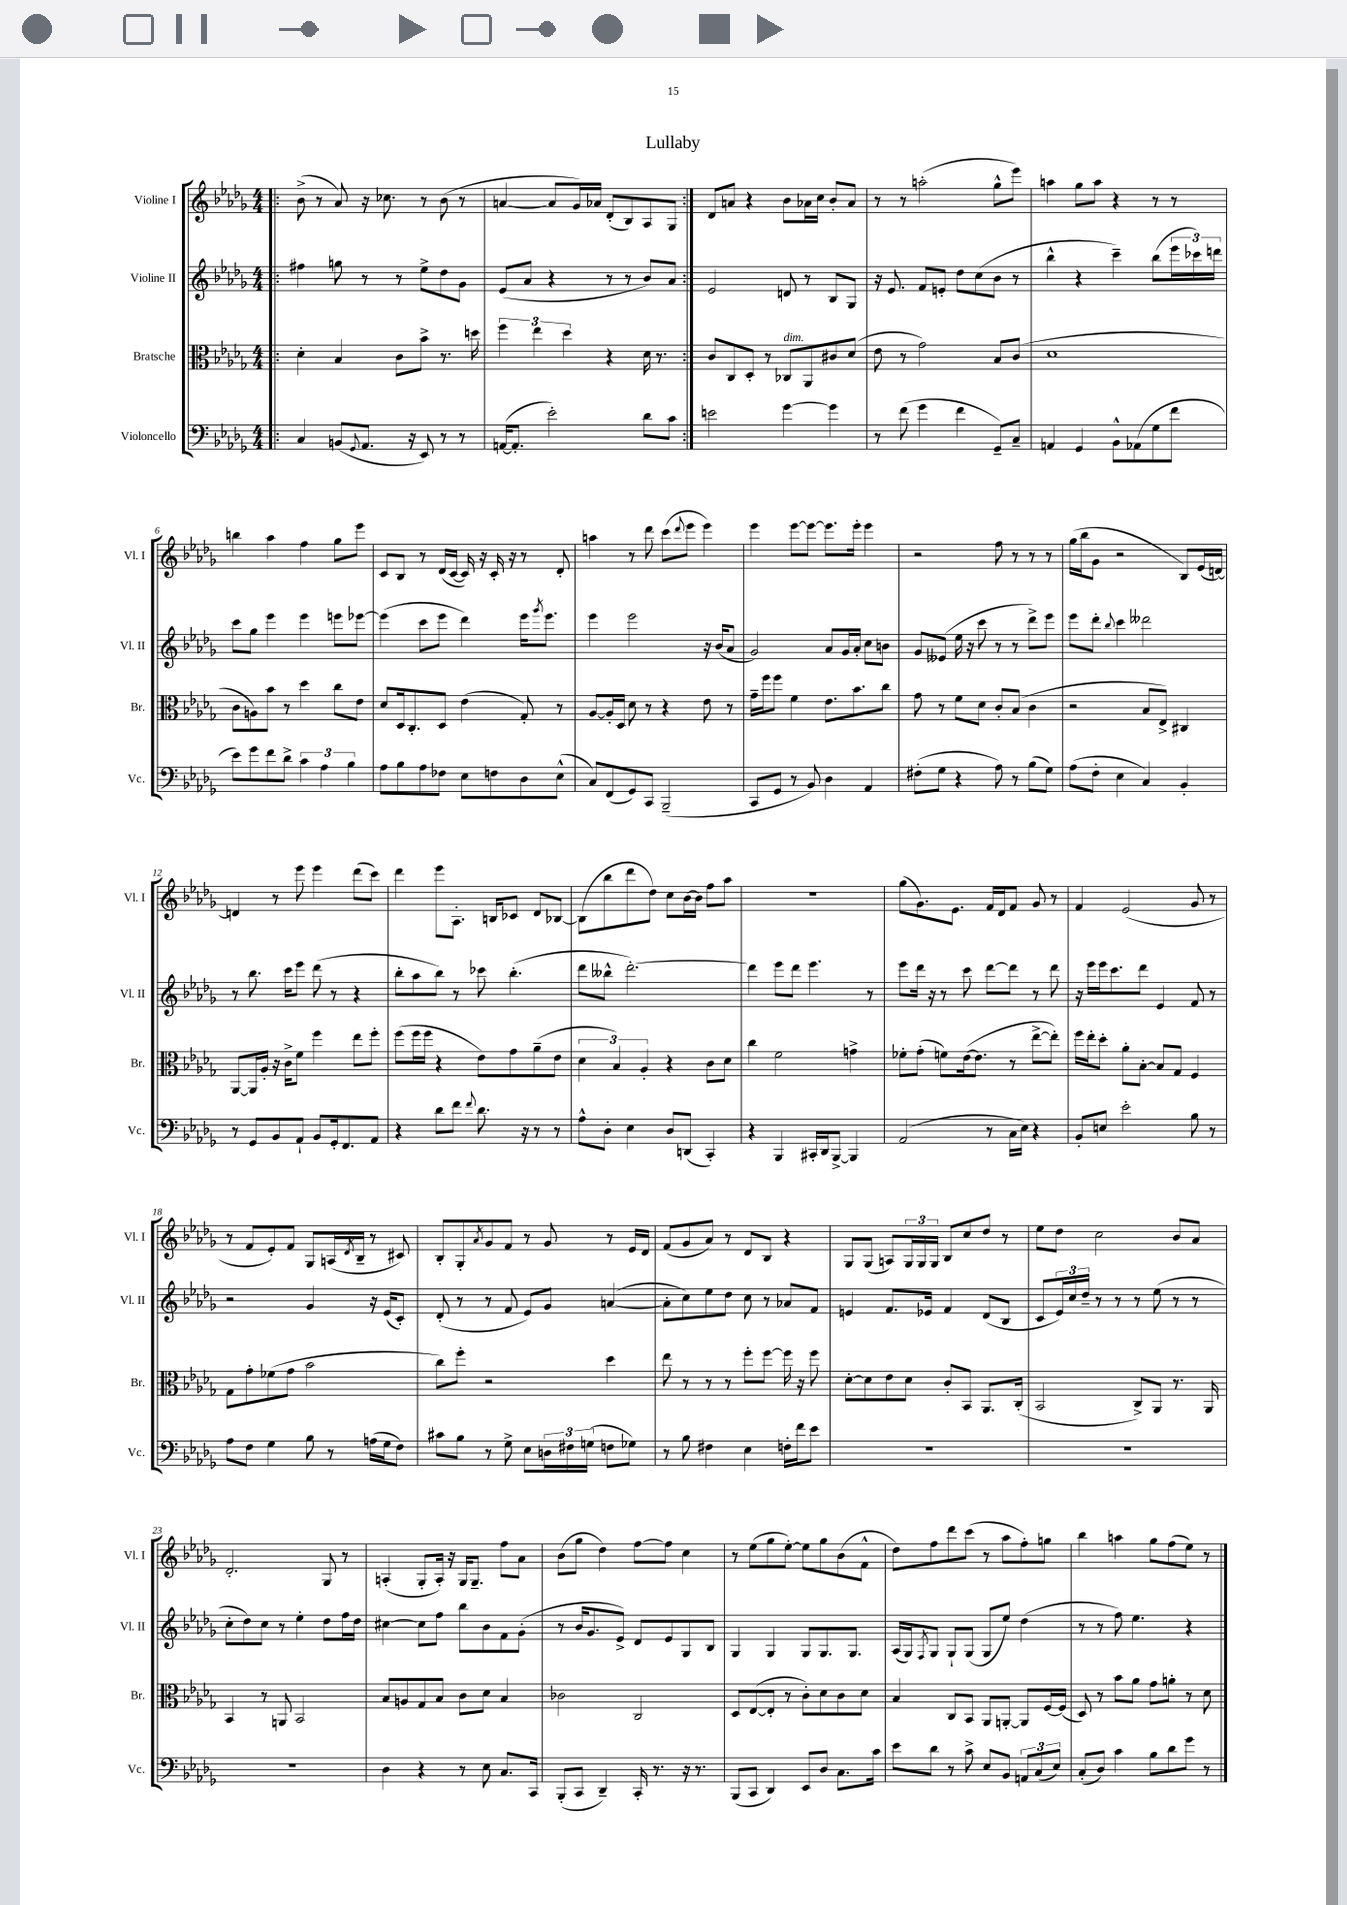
\header { title = "Lullaby" }
<<
\new StaffGroup <<
\new Staff = "s0" \with { instrumentName = "Violine I" shortInstrumentName = "Vl. I" } {
    \clef treble \key des \major \numericTimeSignature \time 4/4
    \repeat volta 2 { \bar ".|:" bes'8->( r8 aes'8) r16 ces''8. r8 bes'8( r8 |
    a'4~ a'8 ges'16) aes'16 des'8-.( bes8) aes8 ges8 | }
    des'8 a'8 r4 bes'8 aes'16 c''16 bes'8-. aes'8 |
    r8 r8 a''2-.( ges''8-^ ees'''8) |
    a''4 ges''8 a''8 r4 r8 r8 |
    b''4 aes''4 f''4 ges''8 ees'''8 |
    c'8 bes8 r8 des'16( c'16~ c'16) r16 c'16-. r16 r8 des'8-. |
    a''4 r8 des'''8 c'''8( \appoggiatura { des'''8 } ees'''8 ees'''4) |
    ees'''4 ees'''8~ ees'''8~ ees'''8. ees'''16-. ees'''4 |
    r2 f''8 r8 r8 r8 |
    ges''16( bes''16 ges'8 r2 bes8) ees'16( d'16~) |
    d'4 r8 ees'''8 ees'''4 des'''8( c'''8) |
    des'''4 ees'''8 aes8.-. b16 ces'8 des'8 bes8~ |
    bes8( bes''8 des'''8 des''8) c''8 bes'16~ bes'16 f''8 aes''8 |
    r1 |
    ges''8( ges'8.) ees'8. f'16 des'16 f'8 ges'8 r8 |
    f'4 ees'2( ges'8 r8 |
    r8 f'8 ees'8-.) f'8 ges8 a16( \acciaccatura { des'8 } bes16-- r8 cis'8) |
    bes8-. ges8-. \acciaccatura { aes'8 } ges'8 f'8 r8 ges'8 r8 ees'16 des'16 |
    f'8( ges'8 aes'8) r8 des'8 bes8 r4 |
    ges8 ges8( a8) \tuplet 3/2 { ges16 ges16 ges16 } bes8 c''8 des''8 r8 |
    ees''8 des''8 c''2 bes'8 aes'8 |
    des'2.-. ges8 r8 |
    a4-.( ges8-. a16-.) r16 ges16 ges8.-- f''8 aes'8 |
    bes'8( ges''8 des''4) f''8~ f''8 c''4 |
    r8 ees''8( ges''8 ees''8~-.) ees''8 ges''8 bes'8( f'8-^ |
    des''8) f''8 des'''8 c'''8( r8 aes''8 f''8-.) g''8 |
    bes''4 a''4 ges''8 f''8( ees''8) r8 \bar "|." |
}
\new Staff = "s1" \with { instrumentName = "Violine II" shortInstrumentName = "Vl. II" } {
    \clef treble \key des \major \numericTimeSignature \time 4/4
    \repeat volta 2 { \bar ".|:" fis''4 g''8 r8 r8 ees''8-> des''8 ges'8 |
    ees'8( aes'8 r4 r8 r8 bes'8) aes'8 | }
    ees'2 d'8 r8 bes8 ges8 |
    r16 ees'8. f'8 e'8-. des''8 c''8( bes'8 r8 |
    bes''4-^ r4 c'''4--) bes''8( \tuplet 3/2 { ees'''16 ces'''16) d'''16 } |
    c'''8 ges''8 ees'''4 ees'''4 e'''8 ees'''8~ |
    ees'''4( c'''8 ees'''8 des'''4) ees'''16 \acciaccatura { ges'''8 } ees'''8. |
    ees'''4 ees'''2 r16 bes'16( aes'8 |
    ges'2) aes'8 ges'16 aes'16-. c''8 b'8 |
    ges'8 eeses'8( ees''16 r16 c'''8 r8 r8 des'''8->) ees'''8 |
    ees'''8 des'''8-. \appoggiatura { bes''8 } c'''4 deses'''2 |
    r8 bes''8. c'''16 ees'''8 des'''8( r8 r4 |
    bes''8-. aes''8 bes''8) r8 ces'''8 bes''4.-.( |
    des'''8 beses''8-^ des'''2.~-.) |
    des'''4 ees'''8 des'''8 ees'''4. r8 |
    ees'''8 des'''16 r16 r8 c'''8 des'''8~ des'''8 r8 des'''8 |
    r16 ees'''16 ees'''16 c'''8. des'''8 ees'4 f'8 r8 |
    r2 ges'4 r16 ees'16( c'8-.) |
    des'8-.( r8 r8 f'8 ees'8) ges'8 a'4~( |
    a'8-. c''8) ees''8 des''8 c''8 r8 aes'8 f'8 |
    e'4 f'8. ees'16 f'4 des'8( bes8 |
    c'8 \tuplet 3/2 { ees'16) c''16 des''16-- } r8 r8 r8 ees''8( r8 r8 |
    c''8-. des''8) c''8 r8 ees''4-. des''8 f''16 des''16 |
    cis''4~ cis''8 f''8 bes''8 bes'8 f'8 ges'8-.( |
    r8 bes'16 ges'8. ees'8->) des'8 ees'8 ges8 bes8 |
    ges4 ges4 ges8 ges8. ges8. |
    aes16( ges16) \acciaccatura { f8 } ges8 ges8-! ges8( ges8 ees''8) des''4( |
    r8 r8 f''8) ees''4. r4 \bar "|." |
}
\new Staff = "s2" \with { instrumentName = "Bratsche" shortInstrumentName = "Br." } {
    \clef alto \key des \major \numericTimeSignature \time 4/4
    \repeat volta 2 { \bar ".|:" des'4-. bes4 c'8 bes'8-> r8. d''16 |
    \tuplet 3/2 { f''4 ees''4 des''4 } r4 des'16 r8. | }
    c'8 c8 des8-. r8 ces8^\markup { \italic "dim." } aes,8 cis'8 des'8( |
    ees'8 r8 ges'2) bes8 c'8( |
    des'1 |
    c'8 a8) bes'8 r8 des''4 c''8 ees'8 |
    des'8 des16 c8.-. des8 ees'4( ges8-.) r8 |
    aes8~ aes16-. des16 des'8 r8 r4 ees'8 r8 |
    ges'16-- f''16 f''8 f'4 ees'8. bes'8. c''8 |
    ges'8 r8 f'8 des'8 c'8-. bes8( c'4 |
    r2 bes8 ees8->) cis4 |
    aes,8~ aes,16 aes16-. r16 c'16-> f'8 f''4 ees''8 f''8-. |
    f''8( f''16 f''16 r4 ees'8) ges'8 aes'8--( ees'8 |
    \tuplet 3/2 { des'4 bes4) aes4-. } r4 c'8 des'8 |
    c''4 f'2 g'4-> |
    fes'8-. ges'8-.( f'8) ees'16~( ees'8. r8 ees''8~-> ees''8-.) |
    f''16 ees''16-. des''8-. aes'8-. bes8~-. bes8 ges8 f4 |
    ges8 ges'8-. fes'8( ges'8 bes'2 |
    c''8) f''8-. r2 des''4 |
    ees''8 r8 r8 r8 f''8-. f''8~ f''16 r16 f''8 |
    des'8~-. des'8 ees'8 des'8 c'8-. bes,8 aes,8. c16-.( |
    bes,2 c8->) aes,8 r8. aes,16 |
    bes,4 r8 a,8 bes,2 |
    bes8 a8 ges8 bes8 c'8 des'8 bes4 |
    ces'2 c2 |
    des8 ees8~( ees8-. r8 c'8-.) des'8 c'8 des'8 |
    bes4 c8 bes,8 aes,8 a,8~-. a,8 f16~ f16( |
    des8) r8 bes'8 aes'8 ges'8 a'8-. r8 des'8 \bar "|." |
}
\new Staff = "s3" \with { instrumentName = "Violoncello" shortInstrumentName = "Vc." } {
    \clef bass \key des \major \numericTimeSignature \time 4/4
    \repeat volta 2 { \bar ".|:" c4 b,8( \appoggiatura { ges,8 } aes,8. r16 ees,8) r8 r8 |
    a,16~( a,8.-. ees'2-.) des'8 c'8 | }
    e'2 ges'4~ ges'4 |
    r8 f'8( ges'4 f'4 ges,8--) c8-- |
    a,4 ges,4 bes,8-^ aes,8( ges8 f'8 |
    ees'8) ges'8 f'8 des'8-> \tuplet 3/2 { c'4 aes4 bes4 } |
    aes8 bes8 aes8 fes8 ees8 f8 des8 ees8-^( |
    c8) f,8( ges,8) c,8 bes,,2--( |
    c,8 ges,8 r8 bes,8) des4 aes,4 |
    fis8-.( ges8 r4 aes8) r8 bes8( ges8) |
    aes8( f8-. ees4 c4) bes,4-. |
    r8 ges,8 bes,8 aes,8-! bes,8 ges,16-. f,8. aes,8 |
    r4 des'8 f'8 \appoggiatura { f'8 } des'8. r16 r8 r8 |
    aes8-^ des8-. ees4 des8 d,8( c,4-.) |
    r4 bes,,4 cis,16-. des,16 bes,,8~-> bes,,4 |
    aes,2( r8 c16 ees16) r4 |
    bes,8-. e8 ees'2-. bes8 r8 |
    aes8 f8 ges4 bes8 r8 a16( ges16 f8) |
    cis'8 bes8 r8 ges8-> ees8 \tuplet 3/2 { d16 fis16 g16( } f8 ges8) |
    r8 bes8 fis4 ees4 f16-. f'16 ees'8 |
    R1 |
    R1 |
    R1 |
    des4 r4 r8 ees8 c8. c,16 |
    bes,,8-.( c,8 des,4--) c,16-. r8. r16 r8. |
    bes,,8( c,8 des,4) ees,8 des8 c8. c'16 |
    ees'8 des'8 r8 c'8-> ees8 bes,8 \tuplet 3/2 { a,8 c8( ees8) } |
    c8-.( des8) c'4 bes8 des'8 ges'8 r8 \bar "|." |
}
>>
>>
